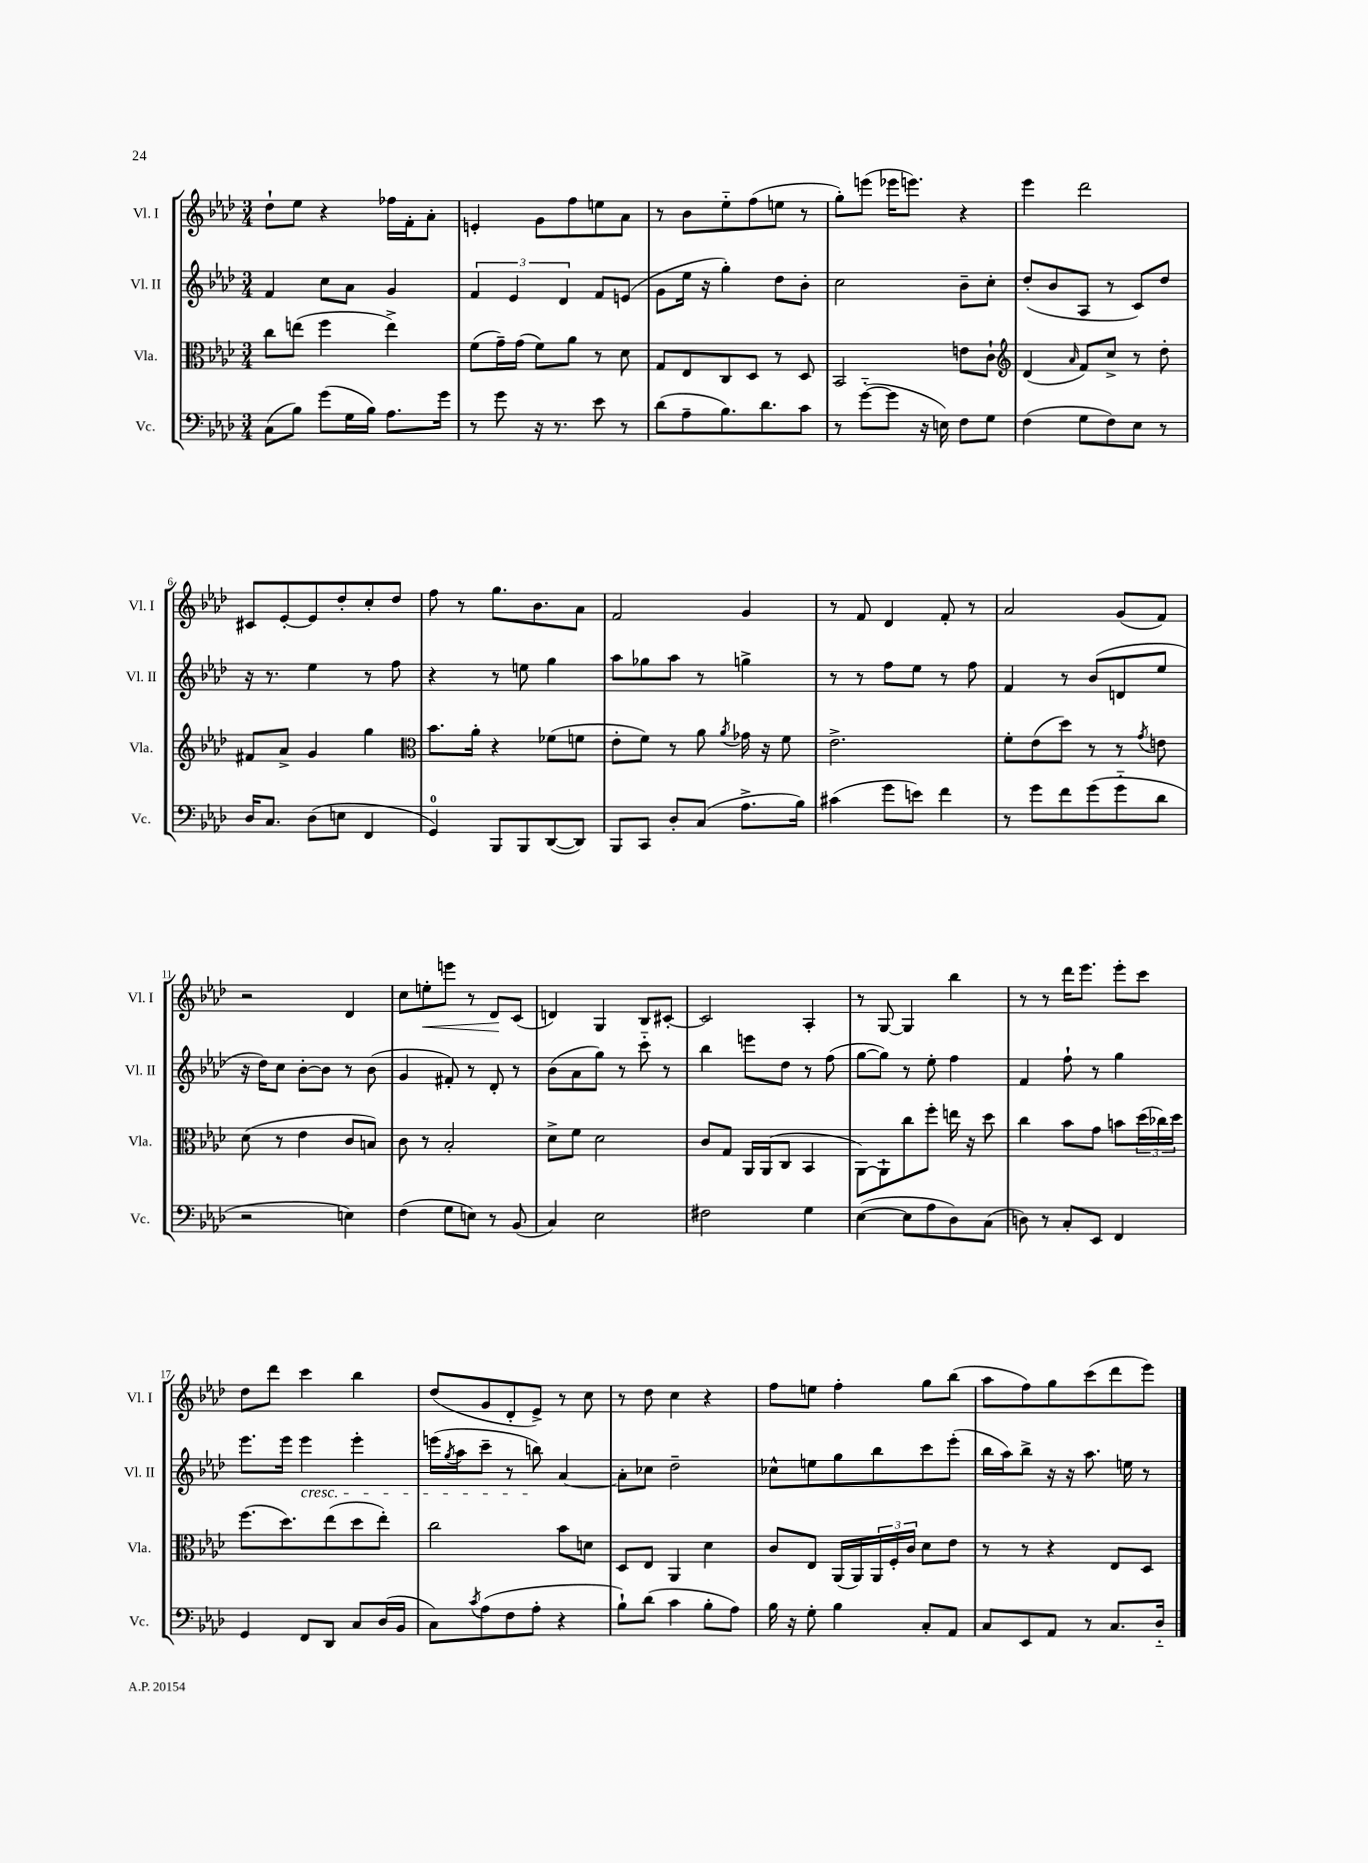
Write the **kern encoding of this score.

**kern	**kern	**kern	**kern
*staff4	*staff3	*staff2	*staff1
*clefF4	*clefC3	*clefG2	*clefG2
*k[b-e-a-d-]	*k[b-e-a-d-]	*k[b-e-a-d-]	*k[b-e-a-d-]
*M3/4	*M3/4	*M3/4	*M3/4
(8C	8cc	4f	8dd-`
8B-)	(8ee	.	8ee-
(8g	4ff	8cc	4r
16G	.	8a-	.
16B-)	.	.	.
8.A-	4ee^)	4g	16ff-
.	.	.	16f'
.	.	.	8a-'
16g	.	.	.
=	=	=	=
8r	(8f	6f	4e'
8g	16g~)	.	.
.	.	6e-	.
.	(16g	.	.
16r	8f)	.	8g
8.r	.	.	.
.	.	6d-	.
.	8a-	.	8ff
8e-	8r	8f	8ee
8r	8d-	(8e	8a-
=	=	=	=
(8d-	8G	8g	8r
8A-~	8E-	16ee-	8b-
.	.	16r	.
8.B-)	8C	4gg')	8ee-'~
.	8D-	.	(8ff
8.d-	.	.	.
.	8r	8dd-	8ee
8c	8D-	8b-'	8r
=	=	=	=
8r	2BB-	2cc	8gg')
([8g'~	.	.	(8eee
8g]	.	.	16eee-
.	.	.	8.eee)
16r	.	.	.
16E)	.	.	.
8F	8e	8b-~	4r
8G	8c`	8cc'	.
=	=	=	=
*	*clefG2	*	*
(4F	(4d-	(8dd-'	4eee-
.	.	8b-	.
.	16qqa-	.	.
8G	8f)	8A-	2ddd-
8F)	8cc^	8r	.
8E-	8r	8c)	.
8r	8dd-'	8dd-	.
=	=	=	=
16D-	8f#	16r	8c#
8.C	.	8.r	.
.	8a-^	.	[8e-'
(8D-	4g	4ee-	8e-]
8E	.	.	8dd-'
4FF	4gg	8r	8cc'
.	.	8ff	8dd-
=	=	=	=
*	*clefC3	*	*
4GG)	8.b-	4r	8ff
.	.	.	8r
.	16a-'	.	.
8BBB-	4r	8r	8.gg
8BBB-	.	8ee	.
.	.	.	8.b-
([8DD-	(8f-	4gg	.
8DD-])	8f	.	8a-
=	=	=	=
8BBB-	8e-'	8aa-	2f
8CC	8f)	8gg-	.
8D-'	8r	8aa-	.
(8C	8a-	8r	.
.	8qa-	.	.
8.A-^	16g-	4gg^	4g
.	16r	.	.
.	8f	.	.
16B-)	.	.	.
=	=	=	=
(4c#	2.e-^	8r	8r
.	.	8r	8f
8g	.	8ff	4d-
8e)	.	8ee-	.
4f	.	8r	8f'
.	.	8ff	8r
=	=	=	=
8r	8f'	4f	2a-
8g	(8e-	.	.
8f	8dd-)	8r	.
(8g	8r	(8b-	.
8g'~	8r	8d	(8g
.	8qg	.	.
8d-	8e	8ee-	8f)
=	=	=	=
2r	(8d-	16r	2r
.	.	16dd-)	.
.	8r	8cc	.
.	4e-	[8b-'	.
.	.	8b-]	.
4E)	8c	8r	4d-
.	8B)	(8b-	.
=	=	=	=
(4F	8c	4g	8cc
.	8r	.	8ee'
8G	2B-'	8f#')	8eee
8E)	.	8r	8r
8r	.	8d-'	8d-
(8BB-	.	8r	(8c
=	=	=	=
4C)	8d-^	(8b-	4d)
.	8f	8a-	.
2E-	2d-	8gg)	4G
.	.	8r	.
.	.	8ccc'~	8B-
.	.	8r	[8c#'
=	=	=	=
2F#	8c	4bb-	2c#]
.	8G	.	.
.	16AA-	8eee	.
.	(16AA-	.	.
.	8C	8dd-	.
4G	4BB-	8r	4A-'
.	.	(8ff	.
=	=	=	=
([4E-	[8AA-)	[8gg	8r
.	8AA-`]	8gg])	[8G
8E-]	8cc	8r	4G]
8A-	8ff'	8ee-'	.
8D-)	16ee	4ff	4bb-
.	16r	.	.
(8C	8dd-	.	.
=	=	=	=
8D)	4cc	4f	8r
8r	.	.	8r
8C'	8b-	8ff`	16ddd-
.	.	.	8.eee-
8EE-	8g	8r	.
4FF	8b	4gg	8eee-'
.	(24dd-	.	8ccc
.	24cc-)	.	.
.	24dd-	.	.
=	=	=	=
4GG	(8.ff	8.eee-	8dd-
.	.	.	8ddd-
.	8.dd-)	16eee-	.
8FF	.	4eee-	4ccc
8DD-	(8ee-	.	.
8C	8dd-	4eee-'	4bb-
(16D-	8ee-')	.	.
16BB-	.	.	.
=	=	=	=
8C)	2cc	(16eee	(8dd-
.	.	8qgg	.
.	.	16aa-	.
8qc	.	.	.
(8A-	.	8ccc~	8g
8F	.	8r	8d-'
8A-'	.	8bb)	8e-^)
4r	8b-	[4a-	8r
.	8d	.	8cc
=	=	=	=
8B-`)	8D-	8a-']	8r
(8d-	8E-	8cc-	8dd-
4c	4AA-	2dd-~	4cc
8B-'	4d-	.	4r
8A-)	.	.	.
=	=	=	=
16B-	8c	8cc-^^	8ff
16r	.	.	.
8G'	8E-	8ee	8ee
4B-	(16AA-	8gg	4ff'
.	16AA-)	.	.
.	24AA-	8bb-	.
.	24F'	.	.
.	24c	.	.
8C'	8d-	8ccc	8gg
8AA-	8e-	(8eee-'	(8bb-
=	=	=	=
8C	8r	16bb-	8aa-
.	.	16aa-)	.
8EE-	8r	8bb-^	8ff)
8AA-	4r	16r	8gg
.	.	16r	.
8r	.	8.aa-	(8ccc
8.C	8E-	.	8ddd-
.	.	16ee	.
.	8D-	8r	8eee-)
16D-'~	.	.	.
==	==	==	==
*-	*-	*-	*-
